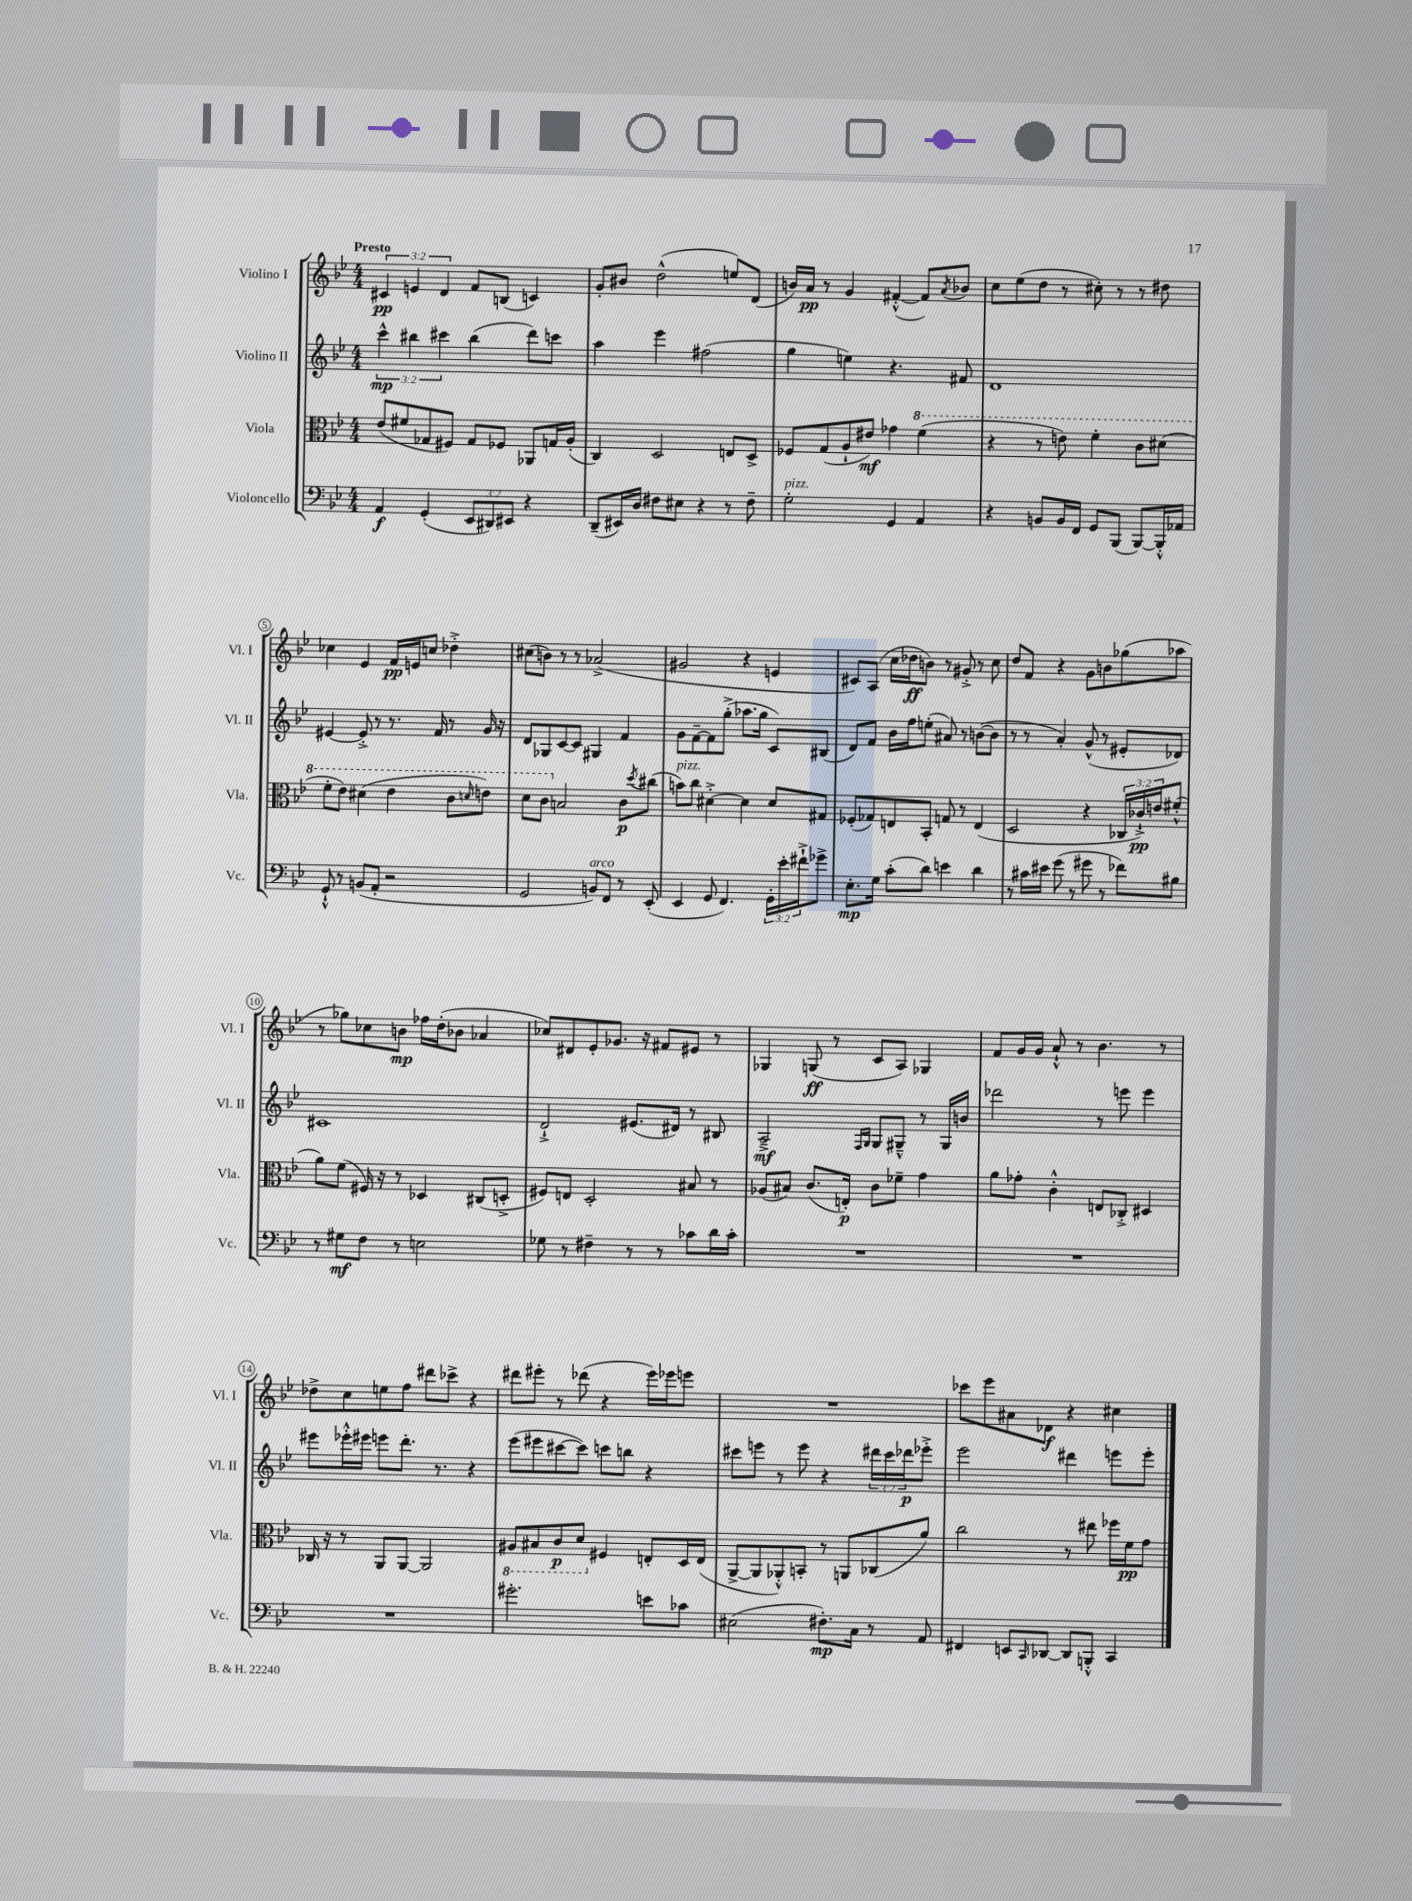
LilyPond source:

<<
\new StaffGroup <<
\new Staff = "s0" \with { instrumentName = "Violino I" shortInstrumentName = "Vl. I" } {
    \clef treble \key bes \major \numericTimeSignature \time 4/4 \override Staff.TupletNumber.text = #tuplet-number::calc-fraction-text \tempo "Presto"
    \tuplet 3/2 { cis'4\pp e'4 d'4 } f'8 b8( c'4) |
    g'8-. bis'8 d''2-^( e''8) d'8( |
    b'16) a'16\pp r8 g'4 fis'4~-.-^( fis'8) \acciaccatura { a'8 } bes'8 |
    c''8 ees''8( d''8 r8 cis''8-.) r8 r8 dis''8 |
    ces''4 ees'4 f'16\pp e'16 c''8 des''4-.-> |
    cis''8( b'8) r8 r8 aes'2->( |
    gis'2 r4 e'4 |
    cis'8) a8( c''16 des''16\ff b'8) r8 gis'8-.-> r8 c''8 |
    d''8 f'8 r4 g'8 b'8 ges''8( aes''8 |
    r8 ges''8) ces''8 b'8\mp fes''16 d''16-.( bes'8 aes'4 |
    ces''8) dis'8 ees'8-. ges'8. r16 fis'8 eis'8 r8 |
    ges4 g8\ff( r8 c'8 a8) ges4 |
    f'8 g'16 g'16 a'8-!-^ r8 bes'4. r8 |
    des''8-> c''8 e''8 f''8 dis'''8 ces'''8-> r4 |
    dis'''8 eis'''8-. r8 des'''8( r4 eis'''16) ees'''16 e'''8 |
    R1 |
    ces'''8 ees'''8 ais'8 des'8\f r4 cis''4 \bar "|." |
}
\new Staff = "s1" \with { instrumentName = "Violino II" shortInstrumentName = "Vl. II" } {
    \clef treble \key bes \major \numericTimeSignature \time 4/4 \override Staff.TupletNumber.text = #tuplet-number::calc-fraction-text
    \tuplet 3/2 { c'''4-^\mp bis''4 cis'''4 } bis''4( d'''8) c'''8 |
    a''4 ees'''4 fis''2( |
    g''4 e''4) r4. fis'8 |
    d'1 |
    eis'4~ eis'8-.-> r8 r8. f'16 r8 g'16 r16 |
    d'8 ges8 c'8~ c'8 gis4 f'4 |
    g'8 f'8~-- f'8 g''8-.->( aes''8. g''16 c'8) bis8( |
    d'8) f'8 bes'16 f''16 e''8-.( ais'8) r8 b'8~( b'8 |
    r8 r8 a'4-.) g'8-^( r8 eis'8-. des'8) |
    cis'1 |
    d'2-!-> eis'8.( dis'16) r8 bis8 |
    a2--->\mf \grace { f16 g16 } g8 gis8---^ r8 gis16 b'16 |
    des'''2 r8 e'''8 e'''4 |
    eis'''8 ees'''16-.-^ eis'''16 e'''8 d'''8.-. r8. r4 |
    ees'''8( eis'''8 cis'''8~ cis'''8) c'''8 b''8 r4 |
    cis'''8 e'''8 r8 e'''8 r4 \tuplet 3/2 { dis'''16 cis'''16 des'''16\p } ees'''8-.-> |
    ees'''2 dis'''4 e'''8 e'''8-. \bar "|." |
}
\new Staff = "s2" \with { instrumentName = "Viola" shortInstrumentName = "Vla." } {
    \clef alto \key bes \major \numericTimeSignature \time 4/4 \override Staff.TupletNumber.text = #tuplet-number::calc-fraction-text
    ees'8( fis'8 ges8 fis8) ges8 fes8 aes,8 g16 a16-.( |
    c4) d2 e8 d8-> |
    fes8 g8( a8-! eis'8\mf) ges'4 \ottava #1 f''4( |
    r4 r8 e''8) f''4-. c''8 dis''8( |
    f''8-. ees''8) dis''4( ees''4 c''8 \grace { d''16 } e''8) |
    d''8 c''8 \ottava #0 b2 c'8\p \acciaccatura { d''8 } cis''8( |
    b'8^\markup { \italic "pizz." }) c''8 dis'4~-.-> dis'4 dis'8 gis8 |
    fes8-.( ges8) e8 bes,8-. g8 r8 e4( |
    d2 r4 \tuplet 3/2 { ces16 ces'16-!->\pp) e'16 } fis'8-.-^( |
    a'8) f'8( fis16) r16 r8 des4 cis8( d8-.-> |
    fis8) e8 d2-. bis8 r8 |
    aes8( bis8) c'8.( e16-.\p) c'8 fes'8-- g'4 |
    a'8 ges'8-. c'4-.-^ e8 ces8-.-> dis4 |
    ces16 r16 r8 a,8 a,8~ a,2 |
    \ottava #-1 ais,8 bis,8 c8\p d8 \ottava #0 fis4 e8-. d16 e16( |
    a,8~-> a,8 aes,8-.-^) b,8-. r8 a,8 ces8( a'8) |
    c''2 r8 eis''8 fes''16 f'16\pp g'8 \bar "|." |
}
\new Staff = "s3" \with { instrumentName = "Violoncello" shortInstrumentName = "Vc." } {
    \clef bass \key bes \major \numericTimeSignature \time 4/4 \override Staff.TupletNumber.text = #tuplet-number::calc-fraction-text
    a,4\f g,4-.( \tuplet 3/2 { ees,8 dis,8) eis,8 } r4 |
    d,8--( eis,16) d16 fis8 eis8 r4 r8 fis8-- |
    g2-.^\markup { \italic "pizz." } g,4 a,4 |
    r4 b,8 b,16 f,16 g,8 bes,,8( bes,,8~) bes,,16-.-^ aes,16 |
    g,8-!-^ r8 b,8( a,8-. r2 |
    g,2 b,8^\markup { \italic "arco" }) f,8 r8 ees,8-.( |
    ees,4 g,8 f,4.) \tuplet 3/2 { g,16-. ees'16-. fis'16-!-> } ges'8-> |
    ees8.-.\mp g16 c'8-.( d'8) e'4 d'4 |
    r8 cis'16 eis'16 g'8( r8 gis'8 r8 fes'8) bis8 |
    r8 gis8\mf f8 r8 e2 |
    ges8 r8 fis4-- r8 r8 ces'8 d'16 ces'16-. |
    R1 |
    R1 |
    R1 |
    gis'2.-. e'8 ces'8 |
    eis2( fis8.-.\mp) c16 r8 a,8 |
    fis,4 e,8 \grace { c,16 } des,8~ des,8 b,,8-.-^ c,4 \bar "|." |
}
>>
>>
\layout { \context { \Score \override BarNumber.stencil = #(make-stencil-circler 0.1 0.3 ly:text-interface::print) } }
